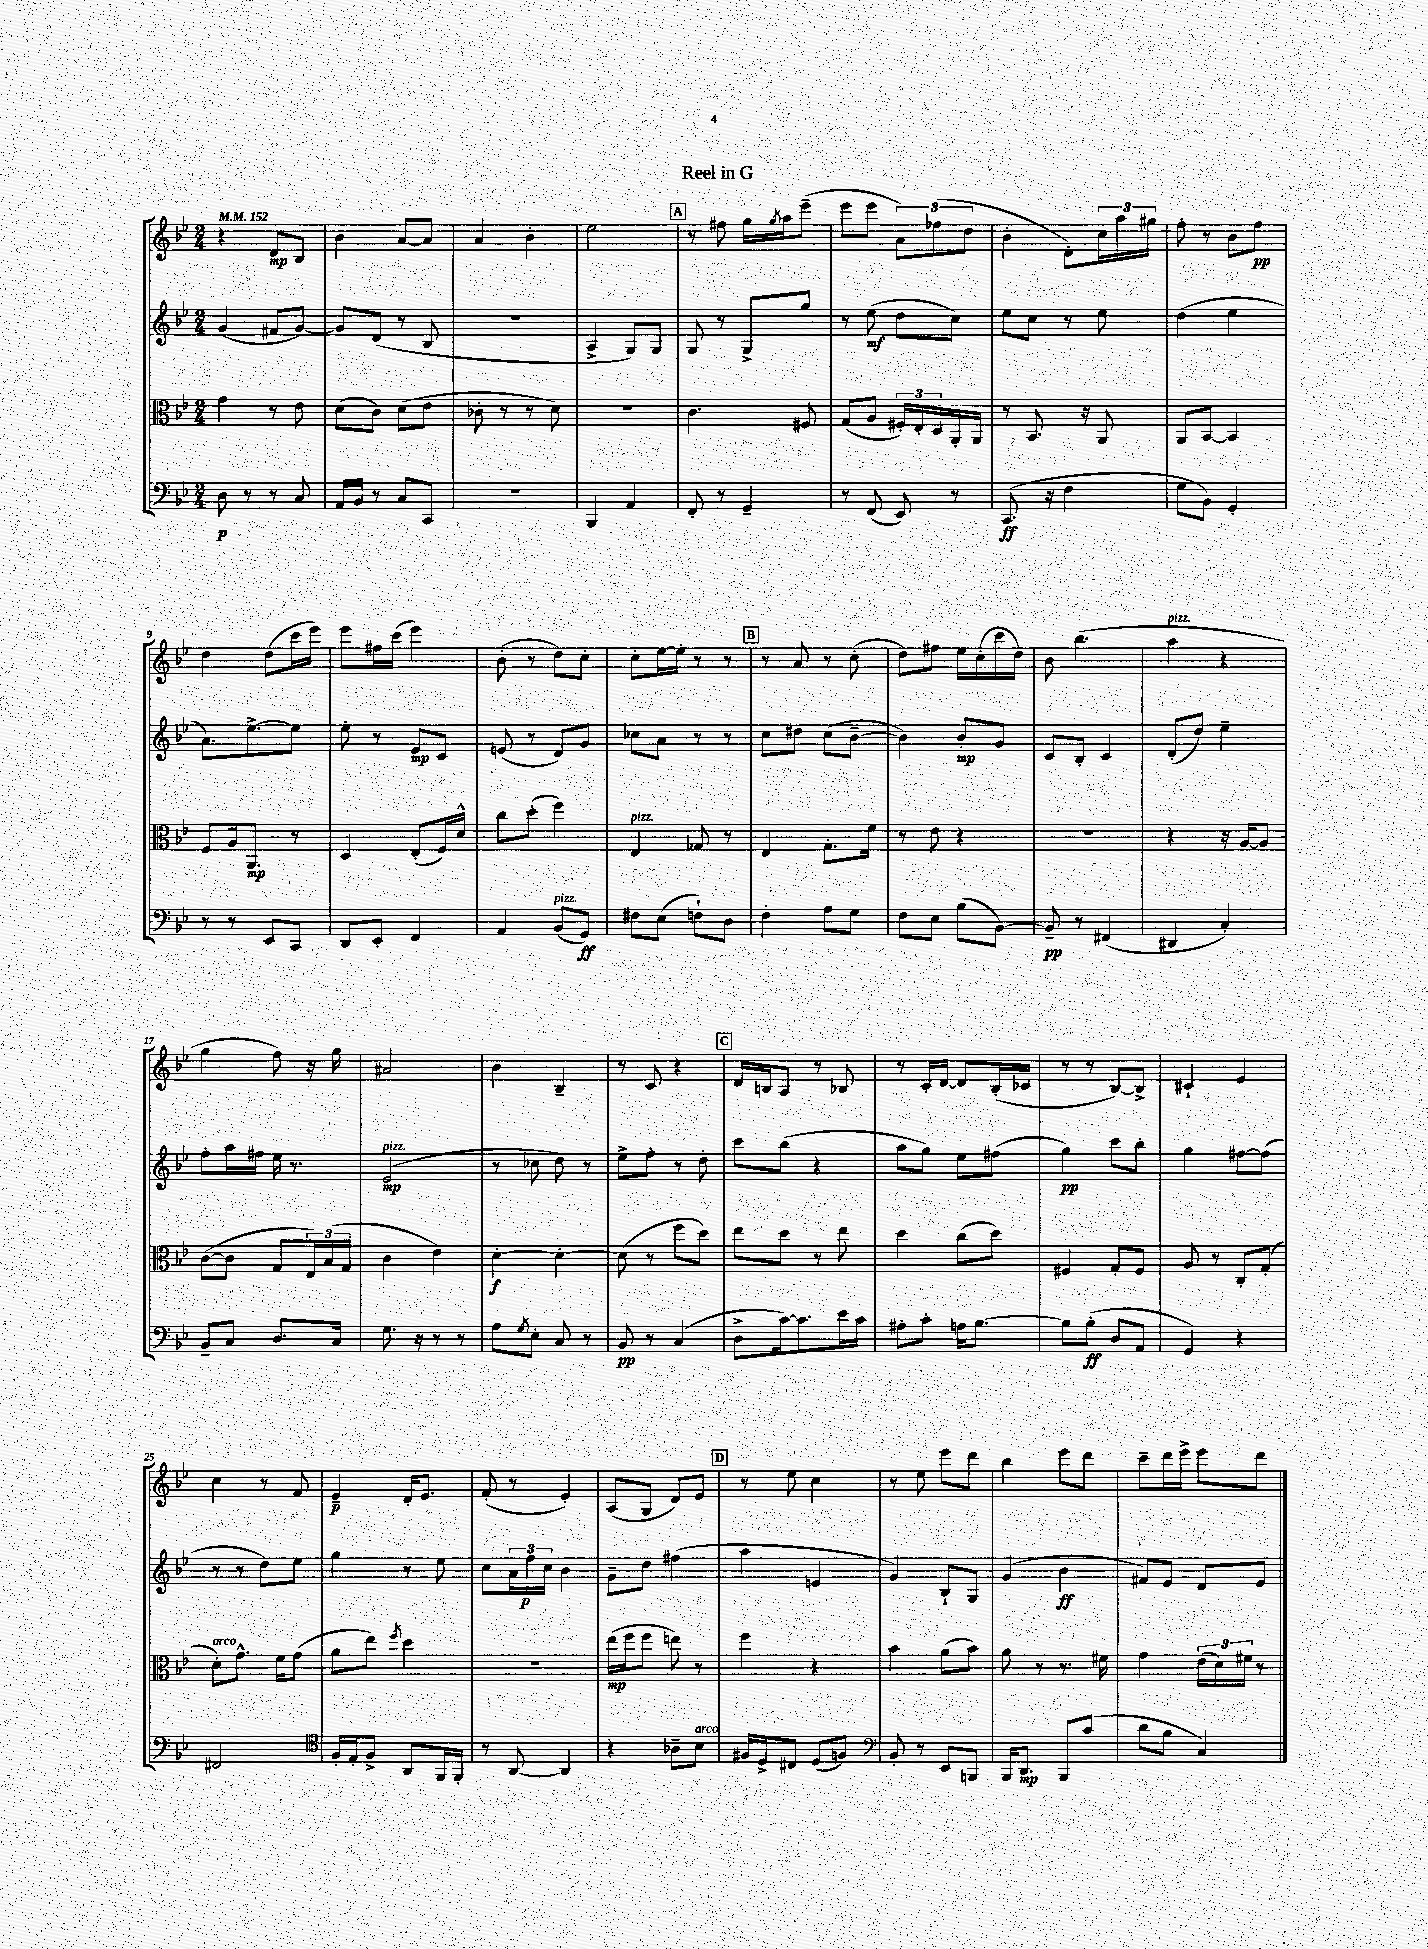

**kern	**kern	**kern	**kern
*staff4	*staff3	*staff2	*staff1
*clefF4	*clefC3	*clefG2	*clefG2
*k[b-e-]	*k[b-e-]	*k[b-e-]	*k[b-e-]
*M2/4	*M2/4	*M2/4	*M2/4
*MM152	*MM152	*MM152	*MM152
8D	4g	(4g	4r
8r	.	.	.
8r	8r	8f#	8d
8C	8e-	[8g)	8B-
=	=	=	=
16AA	(8d	8g]	4b-
16BB-	.	.	.
8r	8c)	(8d	.
8C	(8d	8r	[8a
8CC	8e-	8B-	8a]
=	=	=	=
2r	8c-'	2r	4a
.	8r	.	.
.	8r	.	4b-'
.	8d)	.	.
=	=	=	=
4BBB-	2r	4A^	2ee-
4AA	.	8G)	.
.	.	8G	.
=	=	=	=
8FF'	4.c	8G	8r
8r	.	8r	8ff#
4GG~	.	8G^	16gg
.	.	.	8qgg
.	.	.	16aa
.	8F#	8gg	(8eee-~
=	=	=	=
8r	(8G	8r	8eee-
(8FF	8A	(8ee-	8eee-
8EE-)	24F#')	8dd	12a)
.	24E-'	.	.
.	24D	.	(12ff-
8r	16AA'	8cc)	.
.	.	.	12dd
.	16AA	.	.
=	=	=	=
(8.CC	8r	8ee-	4b-'
.	8.BB-	8cc	.
16r	.	.	.
4F	.	8r	8d')
.	16r	.	.
.	8AA	8ee-	24cc
.	.	.	24aa
.	.	.	24gg#
=	=	=	=
8G	8AA	(4dd	8ff'
8BB-)	[8BB-	.	8r
4GG'	4BB-]	4ee-	8b-
.	.	.	8ff
=	=	=	=
8r	8F	8.a)	4dd
8r	16A	.	.
.	8.AA	[8.ee-^	.
8EE-	.	.	(8dd
8CC	8r	8ee-]	16ccc
.	.	.	16eee-)
=	=	=	=
8DD	4D	8ee-'	8eee-
8EE-'	.	8r	16ff#
.	.	.	(16ccc
4FF	(8E-'	8e-	4eee-)
.	16F)	8c	.
.	16d^^	.	.
=	=	=	=
4AA	8cc	(8e	(8b-'
.	(8dd'	8r	8r
(8BB-	4ff)	8d)	8dd)
8GG)	.	8g	8cc'
=	=	=	=
8F#	4E-	8cc-	8cc'
(8E-	.	8a	[16ee-
.	.	.	16ee-']
8F`)	8G-	8r	8r
8D	8r	8r	8r
=	=	=	=
4F'	4E-	8cc	8r
.	.	8dd#	8a
8A	8.G'	(8cc	8r
8G	.	[8b-~	(8cc'
.	16f	.	.
=	=	=	=
8F	8r	4b-])	8dd)
8E-	8e-	.	8ff#
(8B-	4r	8b-'	16ee-
.	.	.	(16cc'
[8BB-)	.	8g	16ccc
.	.	.	16dd)
=	=	=	=
8BB-~]	2r	8c	8b-
8r	.	8B-'	(4.bb-
(4FF#	.	4c	.
=	=	=	=
4DD#	4r	(8d'	4aa
.	.	8dd)	.
4C')	16r	4ee-~	4r
.	[16A	.	.
.	8A]	.	.
=	=	=	=
8BB-~	([8c	8ff'	4gg
8C	8c]	16aa	.
.	.	16ff#	.
8.D	8G	16ee-	8ff)
.	.	8.r	.
.	24E-)	.	16r
.	(24B-	.	.
16C	.	.	16gg
.	24G	.	.
=	=	=	=
8.G	4c	(2e-	2a#
16r	.	.	.
8r	4e-)	.	.
8r	.	.	.
=	=	=	=
8A	[4d'	8r	4b-
8qG	.	.	.
8E-'	.	8cc-	.
8C	4d'_	8dd)	4B-~
8r	.	8r	.
=	=	=	=
8BB-	(8d]	8ee-^	8r
8r	8r	8ff'	8c
(4C	8ff	8r	4r
.	8dd)	8dd'	.
=	=	=	=
8D^	8ee-	8ccc	16d
.	.	.	16B
[16c)	8dd	(8bb-	8A
8.c]	.	.	.
.	8r	4r	8r
16e-	8ee-	.	8B-
16c	.	.	.
=	=	=	=
8A#'	4dd	8aa	8r
8c'	.	8gg)	16c'
.	.	.	[16d
16A	(8cc	8ee-	8d]
[8.B-	.	.	.
.	8dd)	(8ff#	(16B-'
.	.	.	16c-
=	=	=	=
8B-]	4F#	4gg)	8r
(8B-'	.	.	8r
8D	8G'	8ccc	[8B-)
8AA	8F#	8bb-'	8B-^]
=	=	=	=
4GG)	8A	4gg	4c#`
.	8r	.	.
4r	8C'	[8ff#	4e-
.	(8G'	(8ff#]	.
=	=	=	=
2FF#	8d')	8r	4cc
.	8.g^^	8r	.
.	.	8dd)	8r
.	16f	.	.
.	(8g	8ee-	8f
=	=	=	=
*clefC4	*	*	*
16F'	8a	4gg	4e-~
16E-'	.	.	.
8F^	8ee-)	.	.
.	8qff	.	.
8AA	4dd	8r	16d'
.	.	.	8.e-
16FF	.	8ee-	.
16FF'	.	.	.
=	=	=	=
8r	2r	8cc	(8f'
[8AA	.	24a	8r
.	.	24ff	.
.	.	24cc	.
4AA]	.	4b-	4e-')
=	=	=	=
4r	(16ee-	8g~	(8A
.	16ff	.	.
.	8ff	8dd	8G
8A-~	8ee)	(4ff#	8d)
8B-	8r	.	8e-
=	=	=	=
16F#	4ff	4aa	8r
16D^	.	.	.
8C#	.	.	8ee-
(8D	4r	4e	4cc
8F)	.	.	.
=	=	=	=
*clefF4	*	*	*
8BB-'	4b-	4g)	8r
8r	.	.	8ee-
8EE-	(8a	8B-`	8eee-
8BBB	8b-)	8G	8ddd
=	=	=	=
16BBB-	8a	(4g	4bb-
8.DD	.	.	.
.	8r	.	.
8BBB-	8.r	4b-	8eee-
(8c	.	.	8ddd
.	16f#	.	.
=	=	=	=
8d	4g	8f#)	8ccc~
8B-	.	8e-	16ddd
.	.	.	16eee-^
4C)	(24e-	8d	8eee-
.	24d)	.	.
.	24f#	.	.
.	8r	8e-	8ddd
==	==	==	==
*-	*-	*-	*-
